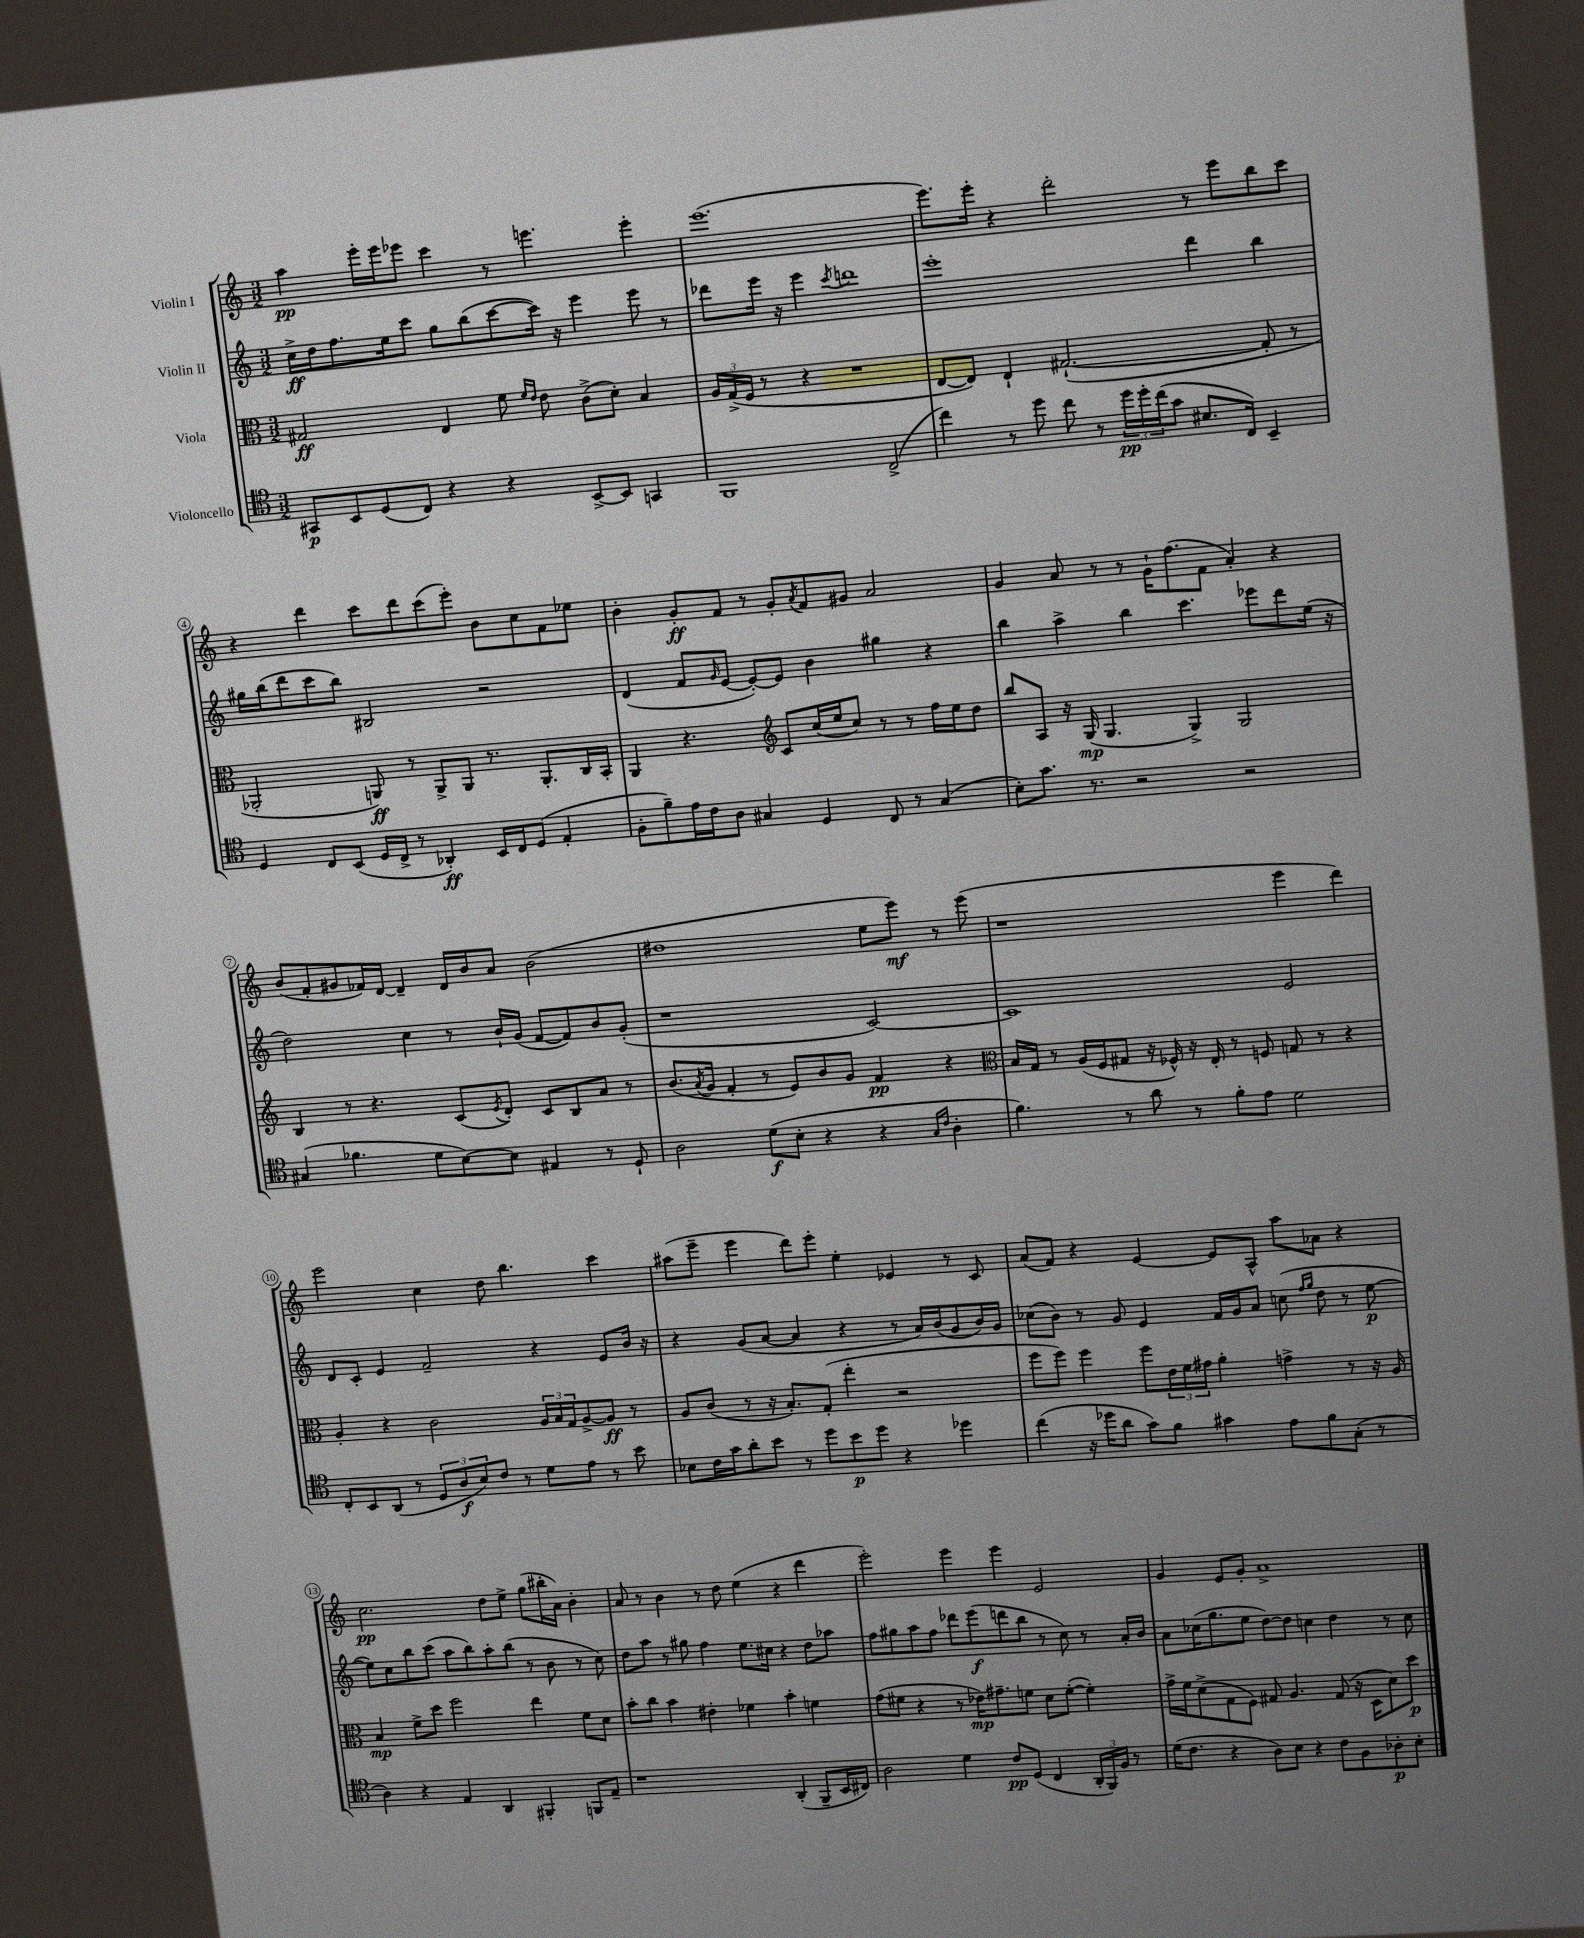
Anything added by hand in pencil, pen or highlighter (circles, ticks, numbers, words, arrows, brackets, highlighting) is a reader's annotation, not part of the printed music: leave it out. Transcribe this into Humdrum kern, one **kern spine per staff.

**kern	**dynam	**kern	**dynam	**kern	**dynam	**kern	**dynam
*part4	*part4	*part3	*part3	*part2	*part2	*part1	*part1
*staff4	*staff4	*staff3	*staff3	*staff2	*staff2	*staff1	*staff1
*I"Violoncello	*	*I"Viola	*	*I"Violin II	*	*I"Violin I	*
*clefC4	*	*clefC3	*	*clefG2	*	*clefG2	*
*k[]	*	*k[]	*	*k[]	*	*k[]	*
*M3/2	*	*M3/2	*	*M3/2	*	*M3/2	*
=1	=1	=1	=1	=1	=1	=1	=1
8GG#X/L	p	2G#X/	ff	16cc^\LL	ff	4aa\	pp
.	.	.	.	16dd\J	.	.	.
8BB/	.	.	.	8.ff\	.	.	.
(8D/	.	.	.	.	.	16eee'\LL	.
.	.	.	.	16ee\k	.	16eee\J	.
8C/J)	.	.	.	8ccc\J	.	8eee-X\J	.
4r	.	4E/	.	8gg\L	.	4ccc\	.
.	.	.	.	(8bb\	.	.	.
4r	.	8f\	.	[8ccc\	.	8r	.
.	.	16qqf/LL	.	.	.	.	.
.	.	16qqe/JJ	.	.	.	.	.
.	.	8e\	.	16ccc\Jk])	.	4.eeen\	.
.	.	.	.	16r	.	.	.
[8BB^/L	.	(8c^\L	.	4eee\	.	.	.
8BB/J]	.	8d'\J)	.	.	.	.	.
4GGn/	.	4B/	.	8eee\	.	4eee'\	.
.	.	.	.	8r	.	.	.
=2	=2	=2	=2	=2	=2	=2	=2
1FF	.	24A/LL	.	8ddd-X\L	.	(1.eee	.
.	.	(24G^/	.	.	.	.	.
.	.	24F/JJ	.	.	.	.	.
.	.	8r	.	16eee\Jk	.	.	.
.	.	.	.	16r	.	.	.
.	.	4r	.	4eee\	.	.	.
.	.	.	.	8qccc/	.	.	.
.	.	1r	.	1dddn	.	.	.
(2C^/	.	.	.	.	.	.	.
=3	=3	=3	=3	=3	=3	=3	=3
4cc\)	.	[8E/L	.	1eee'	.	8.eee\L)	.
.	.	8E/J])	.	.	.	.	.
.	.	.	.	.	.	16eee'\Jk	.
8r	.	4E`/	.	.	.	4r	.
8dd\	.	.	.	.	.	.	.
8cc\	.	([2.G#X`/	.	.	.	2ddd'\	.
8r	.	.	.	.	.	.	.
24dd\LL	pp	.	.	.	.	.	.
24dd'\	.	.	.	.	.	.	.
(24cc\J	.	.	.	.	.	.	.
8g\J	.	.	.	.	.	.	.
8.B#X/L	.	.	.	4ddd\	.	8r	.
.	.	.	.	.	.	8eee\L	.
16C/Jk)	.	.	.	.	.	.	.
4BB~/	.	8G#'/]	.	4bb\	.	8bb\	.
.	.	8r	.	.	.	8ccc\J	.
!!LO:LB:g=z
=4	=4	=4	=4	=4	=4	=4	=4
4D/	.	2AA-X'/	.	16gg#X\LL	.	4r	.
.	.	.	.	(16bb\J	.	.	.
.	.	.	.	8ddd\	.	.	.
8C/L	.	.	.	8ccc\	.	4ddd\	.
(8BB/J	.	.	.	8bb\J)	.	.	.
16D/LL	.	8AAn/)	ff	2B#X/	.	8ccc\L	.
16C^/JJ	.	.	.	.	.	.	.
8r	.	8r	.	.	.	8ddd\	.
4AA-X'/)	ff	8AA^/L	.	.	.	(8ccc\	.
.	.	8AA/J	.	.	.	8eee'\J)	.
16BB/LL	.	8.r	.	2r	.	8b\L	.
16C/J	.	.	.	.	.	.	.
(8D/J	.	.	.	.	.	8cc\	.
.	.	8.AA'/L	.	.	.	.	.
4E'/	.	.	.	.	.	8f\	.
.	.	16C/L	.	.	.	8ee-X\J	.
.	.	16BB'/JJ	.	.	.	.	.
=5	=5	=5	=5	=5	=5	=5	=5
8F'\L	.	4AA/	.	(4d/	.	4b'\	.
8f~\)	.	.	.	.	.	.	.
16e\L	.	4.r	.	8f/L	.	8g'/L	ff
16c\J	.	.	.	.	.	.	.
.	.	.	.	16qqg/	.	.	.
8A\J	.	.	.	[8e/J	.	8f/J	.
4G#X/	.	.	.	8e'/L_)	.	8r	.
*	*	*clefG2	*	*	*	*	*
.	.	8c/L	.	8e/J]	.	8g'/L	.
.	.	.	.	.	.	8qa/	.
4D/	.	(16cc/L	.	4b\	.	8f/	.
.	.	16ee/J	.	.	.	.	.
.	.	8cc/J)	.	.	.	8g#X/J	.
8C/	.	8r	.	4gg#X\	.	2a/	.
8r	.	8r	.	.	.	.	.
(4G#/	.	16ff\LL	.	4r	.	.	.
.	.	16ee\J	.	.	.	.	.
.	.	8dd\J	.	.	.	.	.
=6	=6	=6	=6	=6	=6	=6	=6
8B'\L)	.	8bb/L	.	4bb\	.	4g/	.
8.g\J	.	8A/J	.	.	.	.	.
.	.	16r	.	4aa^\	.	8a/	.
8.r	.	(16G/	mp	.	.	.	.
.	.	4.G/	.	.	.	8r	.
2r	.	.	.	4bb\	.	8r	.
.	.	.	.	.	.	16g`\KL	.
.	.	.	.	.	.	(8.ff\	.
.	.	4G^/)	.	4.ccc\	.	.	.
.	.	.	.	.	.	8f\J	.
2r	.	2G/	.	.	.	4a'/)	.
.	.	.	.	8eee-X\L	.	.	.
.	.	.	.	8ddd\	.	4r	.
.	.	.	.	(16ee\Jk	.	.	.
.	.	.	.	16r	.	.	.
!!LO:LB:g=z
=7	=7	=7	=7	=7	=7	=7	=7
(4G#X/	.	4B/	.	2dd\)	.	(8b/L	.
.	.	.	.	.	.	8f'/	.
4.f-X\	.	8r	.	.	.	8g#X/	.
.	.	4.r	.	.	.	16f-X/L)	.
.	.	.	.	.	.	[16d/JJ	.
.	.	.	.	4cc\	.	4d~/]	.
8d\L	.	.	.	.	.	.	.
[8B\)	.	(8c/L	.	8r	.	16d/LL	.
.	.	.	.	.	.	16b/J	.
.	.	8qe/	.	.	.	.	.
8B\J]	.	8d'/J)	.	16b`/LL	.	8a/J	.
.	.	.	.	(16g/JJ	.	.	.
4E#X/	.	8c/L	.	[8f/L	.	(2b\	.
.	.	8B/	.	8f/])	.	.	.
8r	.	8a/J	.	8b/	.	.	.
8D`/	.	8r	.	(8g'/J	.	.	.
=8	=8	=8	=8	=8	=8	=8	=8
2A\	.	(8.b/L	.	1r	.	1dd#X	.
.	.	8qa/	.	.	.	.	.
.	.	16g/Jk	.	.	.	.	.
.	.	4f'/	.	.	.	.	.
(8d\L	f	8r	.	.	.	.	.
8B'\J	.	8e/L)	.	.	.	.	.
4r	.	8b/	.	.	.	.	.
.	.	8g/J	.	.	.	.	.
4r	.	4f/	pp	[2c/)	.	8ee\L	.
.	.	.	.	.	.	8eee\J)	mf
16qqG/LL	.	.	.	.	.	.	.
16qqc/JJ	.	.	.	.	.	.	.
4A'\	.	4r	.	.	.	8r	.
.	.	.	.	.	.	(8eee\	.
=9	=9	=9	=9	=9	=9	=9	=9
*	*	*clefC3	*	*	*	*	*
4.f\)	.	16B/LL	.	1c]	.	1r	.
.	.	16G/JJ	.	.	.	.	.
.	.	8r	.	.	.	.	.
.	.	(16A/LL	.	.	.	.	.
.	.	16F/J	.	.	.	.	.
8r	.	8G#X/J	.	.	.	.	.
8a\	.	16r	.	.	.	.	.
.	.	16F-X^^/)	.	.	.	.	.
8r	.	16r	.	.	.	.	.
.	.	16E'/	.	.	.	.	.
8f'\L	.	8r	.	.	.	.	.
8e\J	.	8Fn/	.	.	.	.	.
2d\	.	8Gn/	.	2e/	.	4eee\	.
.	.	8r	.	.	.	.	.
.	.	4r	.	.	.	4ddd\)	.
!!LO:LB:g=z
=10	=10	=10	=10	=10	=10	=10	=10
8C'/L	.	4A'/	.	8d/L	.	2eee\	.
8BB/	.	.	.	8c'/J	.	.	.
(8AA/J	.	4r	.	4e/	.	.	.
8r	.	.	.	.	.	.	.
12D/L	.	2c\	.	2f~/	.	4cc\	.
12A/	f	.	.	.	.	.	.
12B/)	.	.	.	.	.	.	.
8c/J	.	.	.	.	.	8dd\	.
8r	.	.	.	.	.	4.bb\	.
8d\L	.	24A/LL	.	4r	.	.	.
.	.	24B/	.	.	.	.	.
.	.	24G/J	.	.	.	.	.
8e\J	.	[8A^/	.	.	.	.	.
8r	.	8A/J]	ff	8e/L	.	4ccc\	.
8b\	.	8r	.	16b/Jk	.	.	.
.	.	.	.	16r	.	.	.
=11	=11	=11	=11	=11	=11	=11	=11
8B-X\L	.	8A/L	.	4r	.	(8aa#X\L	.
16c\L	.	(8c/J	.	.	.	8eee~\J	.
16g\J	.	.	.	.	.	.	.
8a'\	.	8r	.	(8g/L	.	4eee\	.
8b\J	.	16r	.	[8a/J	.	.	.
.	.	8.B'/L)	.	.	.	.	.
8r	.	.	.	4a/]	.	8ddd\L)	.
8dd\L	.	(8G'/J	.	.	.	8eee'\J	.
8b\	p	4ee'\	.	4r	.	4ee'\	.
8dd\J	.	.	.	.	.	.	.
4r	.	2r	.	8r	.	4e-X/	.
.	.	.	.	16a/LL)	.	.	.
.	.	.	.	(16b/J	.	.	.
4dd-X\	.	.	.	8g/	.	8r	.
.	.	.	.	16b/L)	.	8c/	.
.	.	.	.	16g/JJ	.	.	.
=12	=12	=12	=12	=12	=12	=12	=12
(4cc\	.	8ff\L	.	(8cc-X\L	.	(8a/L	.
.	.	8ff\J)	.	8b\J)	.	8f/J)	.
16r	.	4ff\	.	8r	.	4r	.
16dd-X\KL	.	.	.	.	.	.	.
8a\J	.	.	.	8g/	.	.	.
8g\L)	.	8ff\L	.	4e/	.	[4e/	.
8f\J	.	24e\L	.	.	.	.	.
.	.	24f\	.	.	.	.	.
.	.	24g#X\JJ	.	.	.	.	.
4g#X\	.	4a'\	.	16f/LL	.	8e/L]	.
.	.	.	.	16g/J	.	.	.
.	.	.	.	8a/J	.	8A^^/J	.
8e\L	.	4gn^\	.	(8ccn\	.	8aa\L	.
.	.	.	.	16qqff/LL	.	.	.
.	.	.	.	16qqgg/JJ	.	.	.
8f\	.	.	.	8dd\	.	8a-X\J	.
(8G'\J	.	8r	.	8r	.	4r	.
8r	.	16r	.	[8ee\	p	.	.
.	.	16A/	.	.	.	.	.
!!LO:LB:g=z
=13	=13	=13	=13	=13	=13	=13	=13
4A\)	.	4B/	mp	8ee\L])	.	2.cc\	pp
.	.	.	.	8cc\	.	.	.
4r	.	8f^\L	.	8bb\	.	.	.
.	.	8dd\J	.	(8ccc\J	.	.	.
4E/	.	2ff\	.	8aa\L	.	.	.
.	.	.	.	8bb\)	.	.	.
4AA/	.	.	.	8aa'\	.	8dd\L	.
.	.	.	.	(8bb\J	.	8ee^\J	.
4FF#X'/	.	4ee\	.	8r	.	(8gg\L	.
.	.	.	.	8b\	.	16bb#X'\L	.
.	.	.	.	.	.	16a\JJ)	.
8FFn/L	.	8f\L	.	8r	.	4b'\	.
8E~/J	.	8d\J	.	8cc\)	.	.	.
=14	=14	=14	=14	=14	=14	=14	=14
1r	.	8b'\L	.	8dd\L	.	8a/	.
.	.	8cc\J	.	8aa\J	.	8r	.
.	.	4b\	.	8r	.	4b\	.
.	.	.	.	8gg#X\	.	.	.
.	.	4e#X'\	.	4ff\	.	8r	.
.	.	.	.	.	.	8dd\	.
.	.	4f-X\	.	8.ee\L	.	(4ee\	.
.	.	.	.	16cc#X\Jk	.	.	.
(4AA'/	.	4b'\	.	4r	.	4r	.
8FF~/L	.	4fn\	.	8dd\L	.	4ddd\	.
16BB/L	.	.	.	8aa-X\J	.	.	.
16C#X/JJ)	.	.	.	.	.	.	.
=15	=15	=15	=15	=15	=15	=15	=15
2A\	.	(8g\L	.	8ff\L	.	2eee'\)	.
.	.	8f#X\J	.	8gg#X\	.	.	.
.	.	4r	.	8aa\	.	.	.
.	.	.	.	8ff\J	.	.	.
4d\	.	8r	.	8ddd-X\L	.	4eee\	.
.	.	16e-X\KL)	mp	(8eee\	f	.	.
.	.	8.g#X~\	.	.	.	.	.
8c/L	pp	.	.	8dddn\	.	4eee\	.
(8D/J	.	8fn\J	.	8bb\J	.	.	.
4C/	.	8d\L	.	8r	.	2e/	.
.	.	([8f'\J	.	8cc\)	.	.	.
24AA'/LL	.	4f'\])	.	8r	.	.	.
24FF/)	.	.	.	.	.	.	.
24F/JJ	.	.	.	.	.	.	.
8r	.	.	.	16a'/LL	.	.	.
.	.	.	.	16b/JJ	.	.	.
=16	=16	=16	=16	=16	=16	=16	=16
(16d\KL	.	16g^\LL	.	8a\L	.	4g/	.
8.c\J	.	16f\J	.	.	.	.	.
.	.	(8d^\	.	(16cc-X\K	.	.	.
.	.	.	.	8.gg\	.	.	.
4r	.	8G\	.	.	.	8e/L	.
.	.	8F\J)	.	8ee\J	.	8g'/J	.
8A\L)	.	8G#X/	.	[8dd\L)	.	1a^	.
8B\J	.	4.A/	.	8dd\J]	.	.	.
4r	.	.	.	4ccn\	.	.	.
8c\L	.	(8G#/	.	4dd\	.	.	.
8F\	.	16r	.	.	.	.	.
.	.	16D\KL	.	.	.	.	.
8A-X'\	p	8d\)	.	8r	.	.	.
8B'\J	.	8dd\J	p	8cc\	.	.	.
==	==	==	==	==	==	==	==
*-	*-	*-	*-	*-	*-	*-	*-
